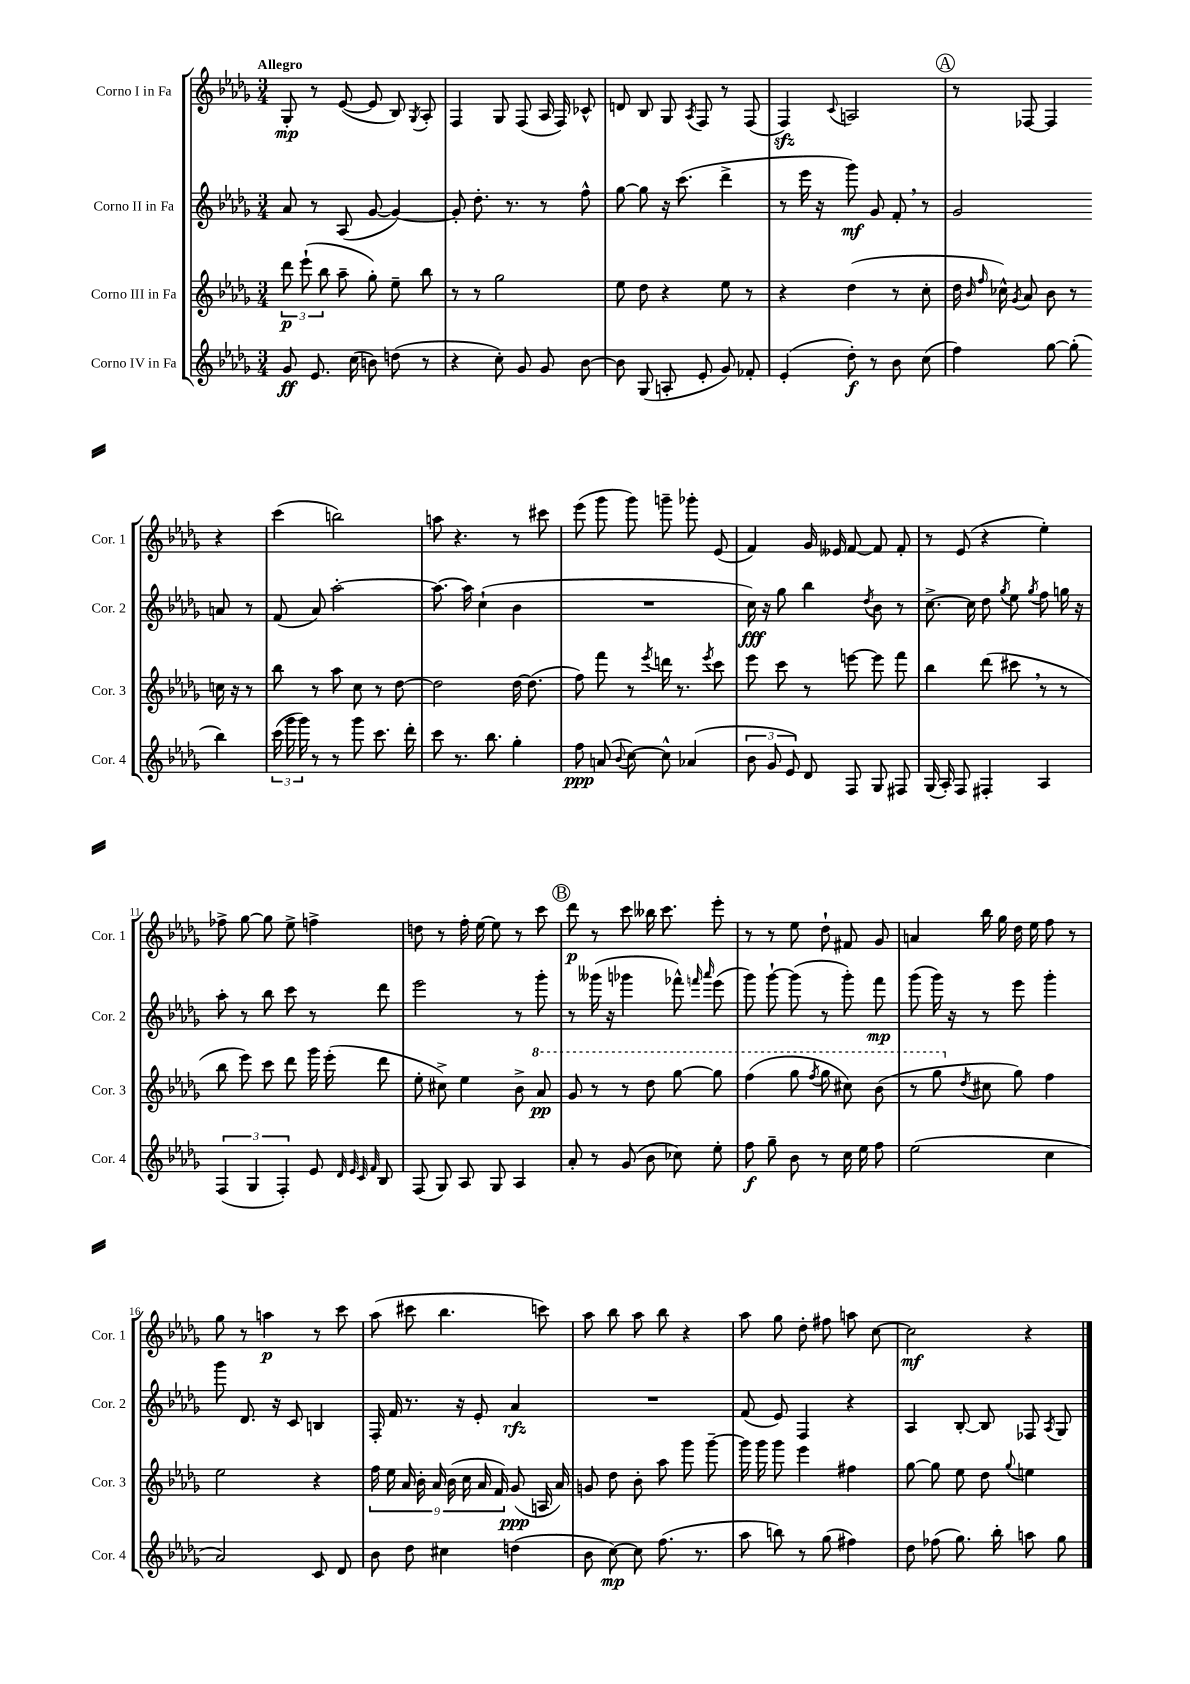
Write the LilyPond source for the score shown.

<<
\new StaffGroup <<
\new Staff = "s0" \with { instrumentName = "Corno I in Fa" shortInstrumentName = "Cor. 1" } {
    \clef treble \key des \major \numericTimeSignature \time 3/4 \tempo "Allegro"
    \autoBeamOff ges8-.\mp r8 ees'8~( ees'8 bes8) \acciaccatura { ges8 } aes8-. |
    f4 ges8 f8( aes16 f16) ces'8-^ |
    d'8 bes8 ges8 \acciaccatura { aes8 } f8 r8 f8( |
    f4\sfz) \appoggiatura { c'8 } a2 |
    \mark \markup { \circle "A" } r8 fes8~ fes4 r4 |
    c'''4( b''2) |
    a''8 r4. r8 cis'''8 |
    ees'''8( ges'''8 ges'''8) g'''8-- ges'''8-. ees'8( |
    f'4) ges'16 eeses'16 f'8~ f'8 f'8-. |
    r8 ees'8( r4 ees''4-.) |
    fes''8-> ges''8~ ges''8 ees''8-> f''4-> |
    d''8 r8 f''16-. ees''16~ ees''8 r8 c'''8 |
    \mark \markup { \circle "B" } des'''8\p r8 c'''8 beses''16 c'''8. ees'''8-. |
    r8 r8 ees''8 des''8-! fis'8 ges'8 |
    a'4 bes''16 ges''16 des''16 ees''16 f''8 r8 |
    ges''8 r8 a''4\p r8 c'''8 |
    aes''8( cis'''8 bes''4. c'''8) |
    aes''8 bes''8 aes''8 bes''8 r4 |
    aes''8 ges''8 des''8-. fis''8 a''8 c''8~ |
    c''2\mf r4 \bar "|." |
}
\new Staff = "s1" \with { instrumentName = "Corno II in Fa" shortInstrumentName = "Cor. 2" } {
    \clef treble \key des \major \numericTimeSignature \time 3/4
    \autoBeamOff aes'8 r8 aes8( ges'8~ ges'4~) |
    ges'8-. des''8.-. r8. r8 f''8-^ |
    ges''8~ ges''8 r16 c'''8.( des'''4-> |
    r8 ees'''16 r16 ges'''8\mf) ges'8 f'8-. \breathe r8 |
    \mark \markup { \circle "A" } ges'2 a'8 r8 |
    f'8( aes'8) aes''2~-. |
    aes''8.~ aes''16 c''4-!( bes'4 |
    R2. |
    c''16\fff) r16 ges''8 bes''4 \acciaccatura { des''8 } bes'8 r8 |
    c''8.~-> c''16 des''8 \acciaccatura { ges''8 } ees''8 \acciaccatura { ges''8 } f''8 g''16 r16 |
    aes''8-. r8 bes''8 c'''8 r8 des'''8 |
    ees'''2 r8 ges'''8-. |
    \mark \markup { \circle "B" } r8 geses'''16( r16 ges'''4 fes'''8-^) \grace { f'''16 aes'''16 } ees'''8( |
    ges'''8) ges'''8~-! ges'''8( r8 ges'''8-.) f'''8\mp |
    ges'''8( ges'''16) r16 r8 ees'''8 ges'''4-. |
    ges'''8 des'8. r16 c'8 b4 |
    f16-. f'16 r8. r16 ees'8-. aes'4\rfz |
    R2. |
    f'8( ees'8) f4 r4 |
    aes4 bes8~-. bes8 fes8 \acciaccatura { aes8 } ges8 \bar "|." |
}
\new Staff = "s2" \with { instrumentName = "Corno III in Fa" shortInstrumentName = "Cor. 3" } {
    \clef treble \key des \major \numericTimeSignature \time 3/4
    \autoBeamOff \tuplet 3/2 { des'''8\p ees'''8-!( bes''8 } aes''8-- ges''8-.) ees''8-- bes''8 |
    r8 r8 ges''2 |
    ees''8 des''8 r4 ees''8 r8 |
    r4 des''4( r8 c''8-. |
    \mark \markup { \circle "A" } des''16 \grace { bes'16 f''16 } ces''16-^) \acciaccatura { ges'8 } aes'8 bes'8 r8 c''16 r16 r8 |
    bes''8 r8 aes''8 c''8 r8 des''8~ |
    des''2 des''16~ des''8.( |
    f''8) f'''8 r8 \acciaccatura { ees'''8 } d'''16 r8. \acciaccatura { ees'''8 } c'''8 |
    ees'''8 c'''8 r8 e'''8~ e'''8 f'''8 |
    bes''4 des'''8( cis'''8 \breathe r8 r8 |
    bes''8 ees'''8) c'''8 des'''8 ges'''16 ees'''16-.( des'''8 |
    ees''8-. cis''8->) ees''4 bes'8-> \ottava #1 aes''8\pp |
    \mark \markup { \circle "B" } ges''8 r8 r8 des'''8 ges'''8~ ges'''8 |
    f'''4( ges'''8 \acciaccatura { f'''8 } ges'''8 cis'''8) bes''8( |
    r8 ges'''8 \ottava #0 \acciaccatura { des''8 } cis''8 ges''8) f''4 |
    ees''2 r4 |
    \tuplet 9/8 { f''16 ees''16 aes'16 bes'16-. aes'16 bes'16( c''16 aes'16 f'16) } ges'8\ppp( a16 aes'16) |
    g'8 des''8 bes'8-. aes''8 ges'''8 ges'''8~-- |
    ges'''16 ges'''16 ges'''8 ees'''4 fis''4 |
    ges''8~ ges''8 ees''8 des''8 \appoggiatura { ges''8 } e''4 \bar "|." |
}
\new Staff = "s3" \with { instrumentName = "Corno IV in Fa" shortInstrumentName = "Cor. 4" } {
    \clef treble \key des \major \numericTimeSignature \time 3/4
    \autoBeamOff ges'8\ff ees'8. c''16( b'8) d''8( r8 |
    r4 c''8-.) ges'8 ges'8 bes'8~ |
    bes'8 ges8( a8-. ees'8-. ges'8) fes'8-. |
    ees'4-.( des''8-.\f) r8 bes'8 c''8( |
    \mark \markup { \circle "A" } f''4) ges''8~ ges''8-.( bes''4) |
    \tuplet 3/2 { c'''16( ges'''16 ges'''16) } r8 r8 ges'''8 c'''8. des'''16-. |
    c'''8 r8. bes''8. ges''4-. |
    f''8\ppp a'8( \appoggiatura { bes'8 } c''8~) c''8-^ aes'4( |
    \tuplet 3/2 { bes'8 ges'8 ees'8) } des'8 f8 ges8 fis8 |
    ges16( aes16-.) f8 fis4-. aes4 |
    \tuplet 3/2 { f4( ges4 f4-.) } ees'8 \grace { des'32 ees'32 c'32 f'32 } bes8 |
    f8( ges8) aes8 ges8 aes4 |
    \mark \markup { \circle "B" } aes'8-. r8 ges'8( bes'8 ces''8) ees''8-. |
    f''8\f ges''8-- bes'8 r8 c''16 ees''16 f''8 |
    ees''2( c''4 |
    aes'2) c'8 des'8 |
    bes'8 des''8 cis''4 d''4( |
    bes'8 c''8~\mp) c''8 f''8.( r8. |
    aes''8 b''8) r8 ges''8( fis''4) |
    des''8 fes''8( ges''8.) bes''16-. a''8 ges''8 \bar "|." |
}
>>
>>
